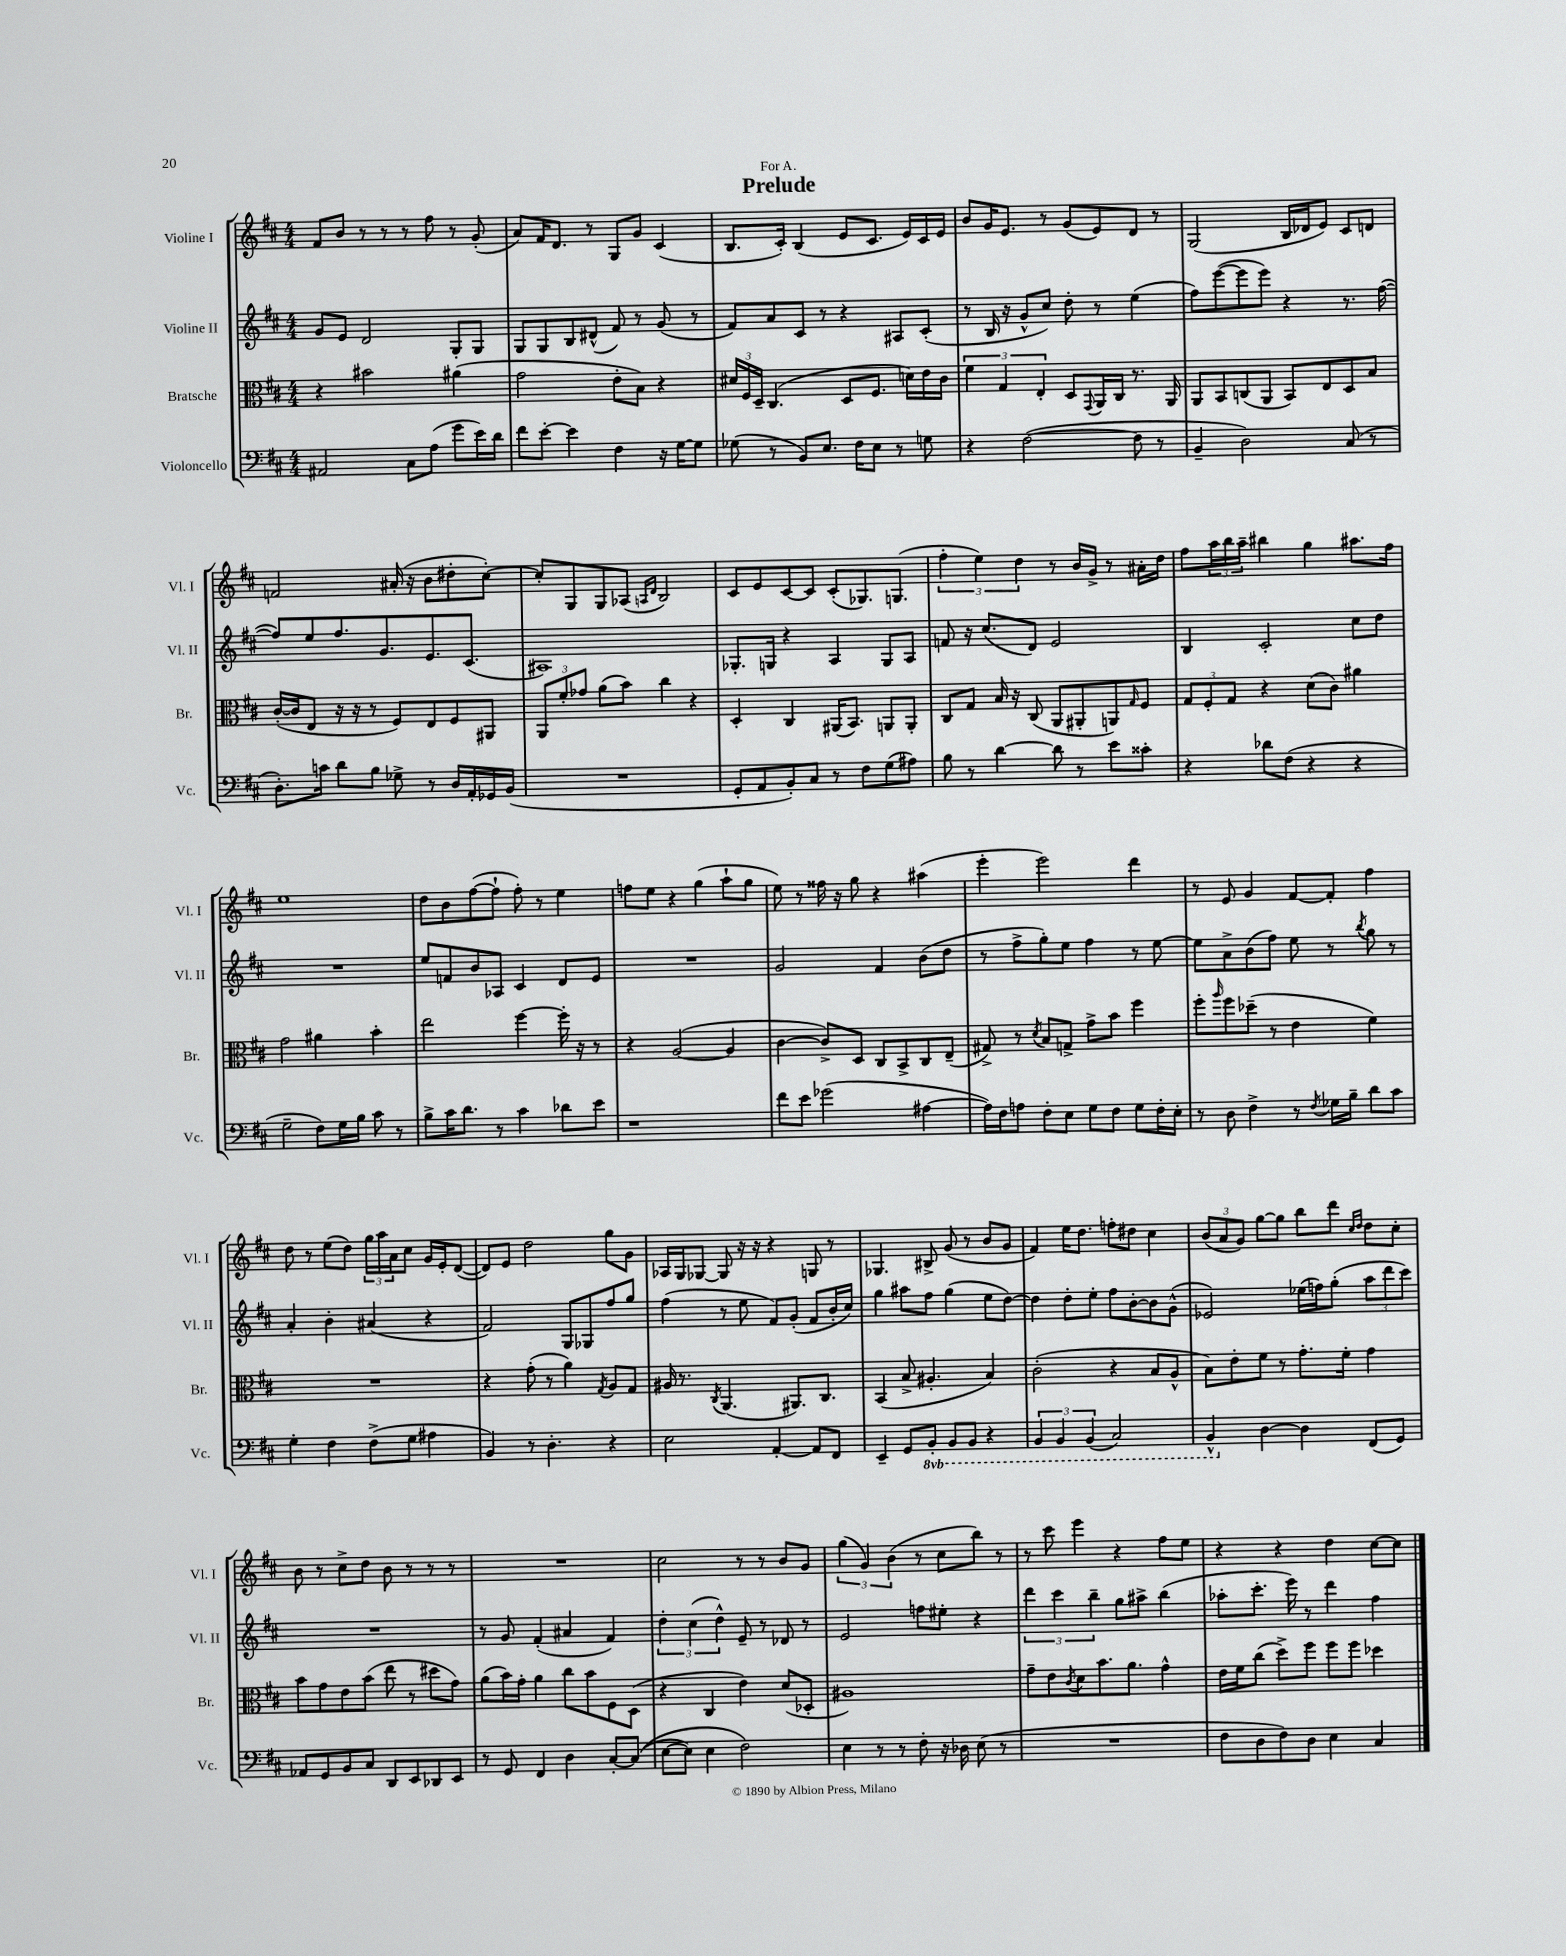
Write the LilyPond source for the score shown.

\header { title = "Prelude" dedication = "For A." }
<<
\new StaffGroup <<
\new Staff = "s0" \with { instrumentName = "Violine I" shortInstrumentName = "Vl. I" } {
    \clef treble \key d \major \numericTimeSignature \time 4/4
    fis'8 b'8 r8 r8 r8 fis''8 r8 g'8-.( |
    a'8) fis'16 d'8. r8 g8 g'8 cis'4( |
    b8. cis'16-.) b4( e'8 cis'8. e'16) cis'16 e'16 |
    b'8 g'16 e'8. r8 g'8( e'8) d'8 r8 |
    g2( b16 des'16 e'8) cis'8 d'8 |
    f'2 ais'16-.( r16 b'8 dis''8-. cis''8~-.) |
    cis''8-. g8 g8 aes8( \grace { a16 d'16 } b2) |
    cis'8 e'8 cis'8~ cis'8 cis'8-.( ges8.) g8.( |
    \tuplet 3/2 { fis''4-. e''4) d''4 } r8 b'16 g'16-> r8 ais'16-. d''16 |
    fis''8 \tuplet 3/2 { a''16 b''16 a''16-- } bis''4 g''4 ais''8. fis''16 |
    e''1 |
    d''8 b'8 fis''8~( fis''8-! fis''8-.) r8 e''4 |
    f''8 e''8 r4 g''4( a''8-! g''8 |
    e''8) r8 fisis''16 r16 g''8 r4 ais''4( |
    e'''4-. e'''2) d'''4 |
    r8 e'8 g'4 fis'8~ fis'8-. fis''4 |
    d''8 r8 e''8( d''8) \tuplet 3/2 { g''16 a''16 a'16 } cis''8 g'16 e'16-. d'8~( |
    d'8) e'8 d''2 g''8 g'8 |
    aes16 g16 ges8~ ges8 r16 r16 r4 g8 r8 |
    ges4. bis8-> g'8( r8 b'8 g'8 |
    fis'4) e''16 d''8. f''8-. dis''8 cis''4 |
    \tuplet 3/2 { b'8( a'8 g'8) } g''8~ g''8 b''8 d'''8 \grace { cis''16 d''16 } d''8 cis''8-. |
    b'8 r8 cis''8-> d''8 b'8 r8 r8 r8 |
    R1 |
    cis''2 r8 r8 b'8 g'8 |
    \tuplet 3/2 { g''4( g'4) b'4( } r8 cis''8 b''8) r8 |
    r8 cis'''8 e'''4 r4 fis''8 e''8 |
    r4 r4 d''4 cis''8~ cis''8 \bar "|." |
}
\new Staff = "s1" \with { instrumentName = "Violine II" shortInstrumentName = "Vl. II" } {
    \clef treble \key d \major \numericTimeSignature \time 4/4
    g'8 e'8 d'2 g8-. g8 |
    g8 g8 b8 dis'8-^( fis'8) r8 g'8( r8 |
    fis'8) a'8 cis'8 r8 r4 ais8 cis'8-.( |
    r8 b16 r16 g'8-^ cis''8) d''8-. r8 e''4( |
    fis''8) e'''8~( e'''8 e'''8) r4 r8. fis''16~( |
    fis''8) e''8 fis''8. g'8. e'8. cis'8.( |
    ais1) |
    ges8.-. g16 r4 a4 g8 a8 |
    f'8 r16 cis''8.( d'8) e'2 |
    b4 cis'2-. cis''8 d''8 |
    R1 |
    e''8 f'8 b'8 aes8 cis'4 d'8 e'8 |
    R1 |
    g'2 fis'4 b'8( d''8 |
    r8 fis''8-> g''8-.) e''8 fis''4 r8 e''8~ |
    e''8 a'8-> b'8( fis''8) e''8 r8 \acciaccatura { b''8 } g''8 r8 |
    a'4-. b'4-. ais'4( r4 |
    fis'2) g8 ges8 fis''8 g''8 |
    fis''4( r8 e''8 fis'8) g'8-.( fis'8 b'16-. cis''16) |
    g''4 ais''8 fis''8 g''4( e''8 d''8~) |
    d''4 d''8-. e''8-. fis''8 b'8~-. b'8 g'8-^( |
    ees'2) ees''16( f''16) g''8-.( \tuplet 3/2 { a''8 d'''8 cis'''8) } |
    R1 |
    r8 g'8 fis'4-.( ais'4 fis'4) |
    \tuplet 3/2 { d''4-. cis''4( d''4-^) } e'8-- r8 des'8 r8 |
    e'2 f''8 eis''8-. r4 |
    \tuplet 3/2 { d'''4 cis'''4 b''4-- } g''8 ais''8-> b''4( |
    aes''8-. cis'''8.-. e'''16) r8 d'''4 fis''4 \bar "|." |
}
\new Staff = "s2" \with { instrumentName = "Bratsche" shortInstrumentName = "Br." } {
    \clef alto \key d \major \numericTimeSignature \time 4/4
    r4 bis'2 ais'4( |
    g'2 e'8-. b8) r4 |
    \tuplet 3/2 { dis'16 fis16 d16-- } cis4.( d8 fis8. d'16) e'16 cis'16 |
    \tuplet 3/2 { fis'4 g4 e4-. } d8 \appoggiatura { g,8 } a,16 cis16 r8. a,16 |
    a,8 b,8 c8( a,8 b,8) e8 d8 b8 |
    cis'16~-.( cis'16 e8 r16 r16 r8 fis8) e8 fis8 ais,8 |
    \tuplet 3/2 { a,8 fis'8-. ges'8 } a'8( b'8) cis''4 r4 |
    d4-. cis4 ais,16( b,8.) a,8 a,8-. |
    cis8 g8 b16 r16 cis8( a,8 ais,8-. a,8) \grace { g16 } fis8 |
    \tuplet 3/2 { g8 fis8-. g8 } r4 d'8( cis'8) ais'4 |
    g'2 ais'4 b'4-. |
    e''2 fis''4~ fis''16-. r16 r8 |
    r4 a2~( a4 |
    cis'4~ cis'8->) d8 cis8 b,8-> cis8 e8--( |
    gis8->) r8 \acciaccatura { d'8 } b8 g8-> g'8-> b'8 fis''4 |
    fis''8-. \grace { a''16 } fis''8 des''8--( r8 e'4 fis'4) |
    R1 |
    r4 g'8-.( r8 a'4) \acciaccatura { g8 } a8 g8 |
    ais16 r8. \acciaccatura { cis8 } a,4.( ais,8.) cis8. |
    b,4( b8-> ais4.-. b4) |
    cis'2-.( r4 b8 a8-^ |
    b8) e'8-. fis'8 r8 g'8.-. fis'16-. g'4 |
    b'8 g'8 e'8 b'8( e''8 r8 dis''8 g'8) |
    a'8( b'16) g'16-. a'4 cis''8 b'8 fis8 d8( |
    r4 cis4 e'4) d'8( des8-. |
    ais1) |
    g'8-- e'8 \acciaccatura { cis'8 } d'8 b'8. a'8. g'4-^ |
    e'16 fis'16 cis''8( d''8->) fis''8 fis''8 fis''8 des''4 \bar "|." |
}
\new Staff = "s3" \with { instrumentName = "Violoncello" shortInstrumentName = "Vc." } {
    \clef bass \key d \major \numericTimeSignature \time 4/4 \set Staff.ottavationMarkups = #ottavation-simple-ordinals
    ais,2 cis8 a8( g'8 e'16) d'16 |
    fis'8 e'8~-. e'4 fis4 r16 g16~ g8 |
    ges8( r8 b,8) e8. fis16 e8 r8 g8 |
    r4 fis2~( fis8 r8 |
    b,4-- d2) cis8( r8 |
    d8.-.) c'16 d'8 b8 ges8-> r8 d16 a,16-. ges,16 b,16( |
    R1 |
    g,8-. a,8 b,8-.) cis8 r8 fis8 g8( ais8) |
    b8 r8 d'4~ d'8 r8 e'8 cisis'8-. |
    r4 des'8 fis8( r4 r4 |
    g2-- fis8) g16 b16 cis'8 r8 |
    b8-> cis'16 d'8. r8 cis'4 des'8 e'8 |
    r1 |
    fis'8 e'8 ges'2( ais4~ |
    ais16) fis16 a8 fis8-. e8 g8 fis8 g8 fis16-. e16-. |
    r8 d8 fis4-> r8 \acciaccatura { fis8 } ges16 b16-- d'8 cis'8 |
    g4-. fis4 fis8->( g8 ais4 |
    b,4) r8 d4.-. r4 |
    e2 a,4~-. a,8 fis,8 |
    e,4-- g,8 \ottava #-1 b,,8-. b,,8 b,,8 r4 |
    \tuplet 3/2 { b,,4 b,,4 b,,4( } cis,2) |
    b,,4-^ \ottava #0 d4~ d4 fis,8( g,8) |
    aes,8 g,8 b,8 cis8 d,8 e,8 des,8 e,8 |
    r8 g,8 fis,4 d4 cis8~-. cis8(\( |
    e8~ e8) e4 fis2\) |
    e4 r8 r8 fis8-. r16 des16 e8( r8 |
    R1 |
    fis8 d8 fis8) d8 e4 cis4 \bar "|." |
}
>>
>>
\layout { \context { \Score \remove "Bar_number_engraver" } }
